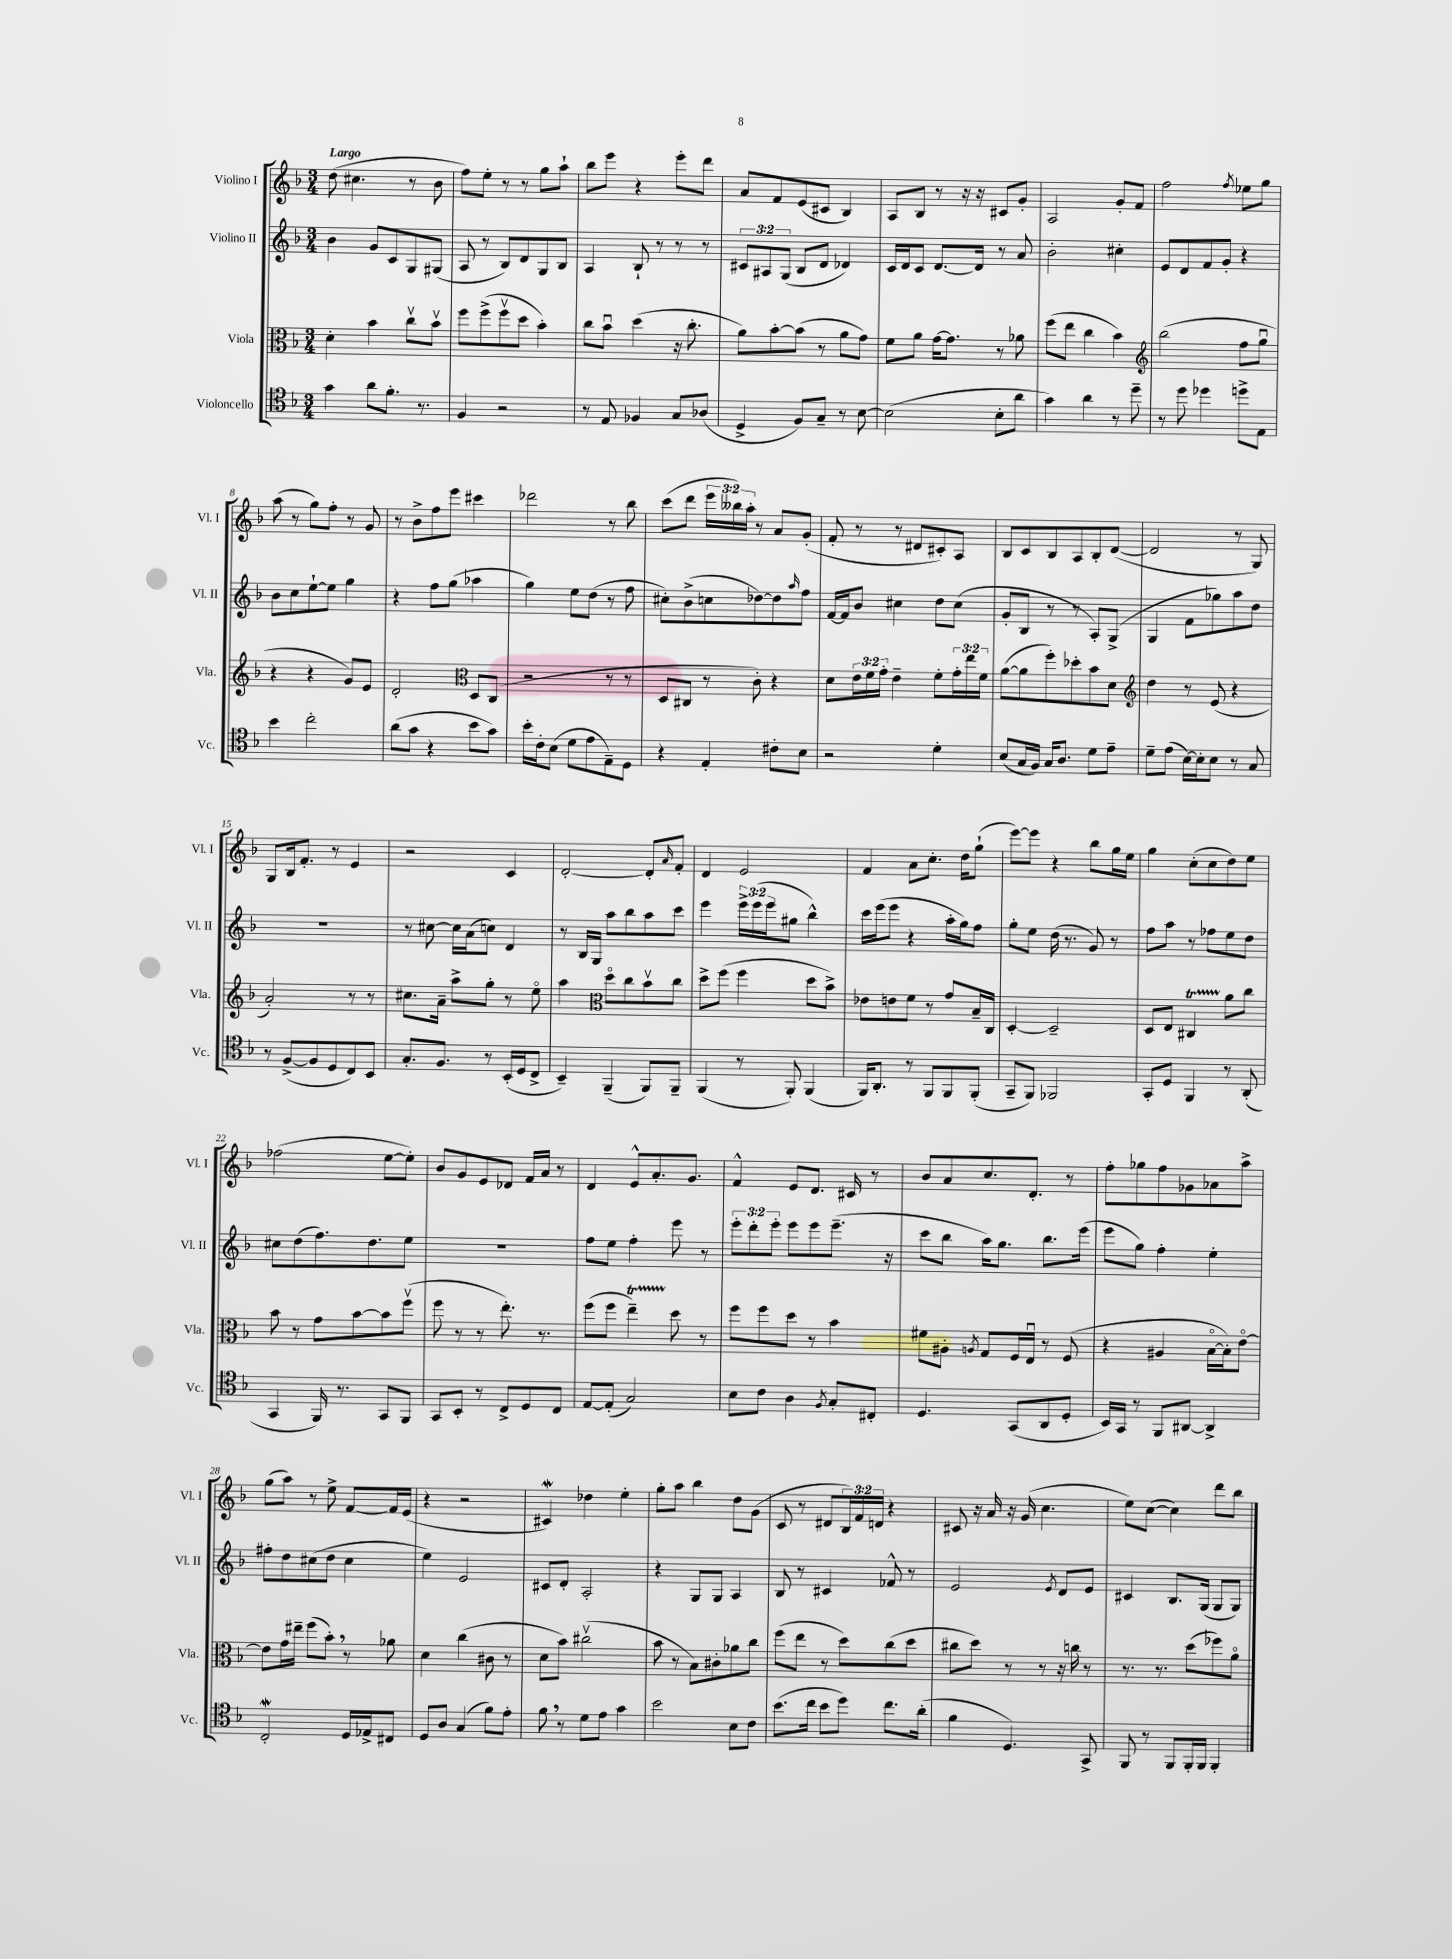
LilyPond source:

<<
\new StaffGroup <<
\new Staff = "s0" \with { instrumentName = "Violino I" shortInstrumentName = "Vl. I" } {
    \clef treble \key f \major \numericTimeSignature \time 3/4 \override Staff.TupletNumber.text = #tuplet-number::calc-fraction-text \tempo "Largo"
    d''8( cis''4. r8 bes'8 |
    f''8) e''8-. r8 r8 g''8 a''8-! |
    bes''8 e'''8 r4 e'''8-. d'''8 |
    a'8 f'8 e'8( cis'8 bes4) |
    a8 bes8 r8 r16 r16 cis'8 g'8-. |
    a2 g'8-. f'8 |
    f''2 \acciaccatura { f''8 } ees''8 g''8 |
    a''8( r8 g''8) f''8-. r8 g'8 |
    r8 bes'8-> f''8 e'''8 cis'''4 |
    des'''2 r8 bes''8 |
    c'''8( d'''8 \tuplet 3/2 { e'''16 beses''16) a''16-. } r8 a'8 g'8-.( |
    f'8-. r8 r8 dis'8 cis'8-.) a8 |
    bes8 c'8 bes8 a8 bes8-. d'8~( |
    d'2 r8 g8) |
    g8 bes16 f'8.-. r8 e'4 |
    r2 c'4 |
    d'2~-. d'8-. \grace { a'16 } f'8-. |
    d'4 e'2 |
    f'4 a'8 c''8.-. d''16 g''8-!( |
    e'''8~) e'''8 r4 bes''8 g''16 e''16 |
    g''4 c''8-.( c''8 d''8) e''8 |
    fes''2( e''8~ e''8-.) |
    bes'8 g'8 e'8 des'8 f'16 a'16 r8 |
    d'4 e'8-^ a'8.-. g'8. |
    f'4-^ e'8 d'8. cis'16 r8 |
    bes'8 a'8 c''8. d'8.-. r8 |
    f''8-. ges''8 f''8 ges'8 aes'8 a''8-> |
    g''8( a''8) r8 e''8-> f'8~ f'16 e'16( |
    r4 r2 |
    cis'4\mordent) des''4 e''4-. |
    g''8-. a''8 bes''4 d''8 g'8( |
    c'8 r8 dis'8 \tuplet 3/2 { bes16) f'16 d'16 } r4 |
    cis'8 r16 a'16 r16 g'16( c''4. |
    e''8) c''8~( c''4) d'''8 bes''8 \bar "|." |
}
\new Staff = "s1" \with { instrumentName = "Violino II" shortInstrumentName = "Vl. II" } {
    \clef treble \key f \major \numericTimeSignature \time 3/4 \override Staff.TupletNumber.text = #tuplet-number::calc-fraction-text
    bes'4 g'8 c'8 g8 gis8( |
    a8 r8 bes8) d'8 g8 bes8 |
    a4 bes8-! r8 r8 r8 |
    \tuplet 3/2 { cis'8 ais8 g8( } bes8 d'8 des'4) |
    c'16 d'16 c'8 d'8.~ d'16 r8 a'8 |
    bes'2-. cis''4-. |
    e'8 d'8 f'8 g'8-. r4 |
    bes'8 c''8 e''8~-! e''8 g''4 |
    r4 f''8 g''8( aes''4 |
    g''4) e''8 d''8( r8 f''8 |
    cis''8-.) bes'8->( c''8 des''8~) des''8 \grace { a''16 } f''8 |
    f'16~ f'16 bes'8 cis''4 d''8 cis''8( |
    g'8-. bes8 r8 r8 a8-.) g8->( |
    g4 f'8 ges''8) a''8 d''8 |
    r2. |
    r8 cis''8~ cis''16 a'16( c''8) d'4 |
    r8 bes16 g16 a''8 bes''8 a''8 c'''8 |
    e'''4 \tuplet 3/2 { e'''16-> e'''16( e'''16 } gis''8 bes''4-^) |
    c'''16 e'''16( e'''8 r4 a''16-. g''16) f''8 |
    g''8-. e''8 d''16( r8. g'8) r8 |
    f''8 a''8 r8 fes''8 e''8 d''8 |
    cis''8 d''8( f''8.) d''8. e''8 |
    R2. |
    f''8 e''8 f''4-. e'''8 r8 |
    \tuplet 3/2 { e'''8-. d'''8-. e'''8-. } e'''8 e'''8 e'''8.--( r16 |
    c'''8 bes''8 a''16) g''8. bes''8. e'''16( |
    e'''8 g''8) f''4-. e''4-. |
    fis''8-. d''8 cis''8( d''8 cis''4 |
    e''4) e'2 |
    cis'8 d'8-. a2-. |
    r4 g8 g8 a4 |
    bes8 r8 cis'4 fes'8-^ r8 |
    e'2 \acciaccatura { e'8 } d'8 e'8 |
    cis'4 bes8. g16( g8 g8) \bar "|." |
}
\new Staff = "s2" \with { instrumentName = "Viola" shortInstrumentName = "Vla." } {
    \clef alto \key f \major \numericTimeSignature \time 3/4 \override Staff.TupletNumber.text = #tuplet-number::calc-fraction-text
    d'4-. bes'4 c''8\upbow bes'8\upbow |
    f''8 f''8->( f''8\upbow d''8 bes'4-.) |
    c''8 bes'8\downbow d''4( r16 c''8.-. |
    a'8) bes'8~-. bes'8( r8 a'8 g'8) |
    f'8 a'8 g'16~ g'8. r8 aes'8 |
    f''8( e''8 c''4 bes'4) |
    \clef treble bes''2( f''8 g''8\downbow |
    r4 r4 g'8) e'8 |
    d'2-. \clef alto d8 c8( |
    r2 r8 r8 |
    d8 cis8 r8 c'8-.) r4 |
    d'8 \tuplet 3/2 { e'16 f'16 g'16-. } e'4-- f'8-. \tuplet 3/2 { g'16-. e''16 f'16 } |
    a'8~( a'8 f''8-.) des''8-. bes'8 d'8 |
    \clef treble d''4 r8 e'8( r4 |
    a'2-.) r8 r8 |
    cis''8. a'16-- a''8-> g''8-. r8 e''8\flageolet |
    a''4 \clef alto d''8\flageolet c''8 bes'8\upbow c''8 |
    d''8-> f''8( f''4 d''8 bes'8->) |
    ees'8 e'8 f'8 r8 g'8 bes16-- c16 |
    d4~-. d2-- |
    d8 e8 cis4\startTrillSpan a'8\stopTrillSpan c''8 |
    bes'8 r8 g'8 bes'8~ bes'8 f''8\upbow( |
    f''8 r8 r8 e''8.-.) r8. |
    f''8( f''8 e''4--\startTrillSpan) d''8\stopTrillSpan r8 |
    f''8 f''8 d''8 r8 bes'4 |
    fis'8 ais8-. \acciaccatura { a8 } g8 f16 e16\downbow r8 f8( |
    r4 ais4 bes16~\flageolet bes16-.) e'8~\flageolet |
    e'8 g'16 eis''16-- f''8( bes'8-.) \breathe r8 aes'8 |
    d'4 c''4( cis'8 r8 |
    d'8 bes'8) cis''2\upbow( |
    bes'8 r8 bes8) cis'8-. aes'8 c''8 |
    f''8( e''8 r8 d''8) c''8( d''8 |
    cis''8 d''8) r8 r8 r16 c''16 r8 |
    r8. r8. d''8( fes''8) a'8\flageolet \bar "|." |
}
\new Staff = "s3" \with { instrumentName = "Violoncello" shortInstrumentName = "Vc." } {
    \clef tenor \key f \major \numericTimeSignature \time 3/4
    g'4 a'8 f'8.-. r8. |
    f4 r2 |
    r8 e8 fes4 g8 aes8( |
    d4-> f8) g8-- r8 bes8~ |
    bes2( bes8-. a'8 |
    g'4) a'4 r8 d''8-- |
    r8 d''8 des''4 d''8-> e8 |
    bes'4 c''2-. |
    a'8( g'8 r4 bes'8 g'8) |
    bes'16-. c'16-. bes8( d'8 e'8 e8--) d8 |
    r4 e4-. cis'8-. bes8 |
    r2 d'4-. |
    bes8( g16 f16) g16 a8. d'8 e'8-- |
    d'8-- e'8( bes16~) bes16-. bes8 r8 g8 |
    r8 f8~->( f8 d8 c8) bes,8 |
    g8.-. f8. r8 bes,16-.( d16 c8-> |
    bes,4--) f,4--( f,8) f,8-- |
    f,4( r8 f,8-.) f,4( |
    f,16) a,8.-. r8 f,8 f,8 f,8-.( |
    g,8-- f,8) fes,2 |
    g,8-. d8 f,4 r8 a,8-.( |
    g,4 f,16) r8. g,8 f,8 |
    g,8 bes,8-. r8 c8-> d8 c8 |
    e8~ e8-.( g2) |
    bes8 c'8 a4 \acciaccatura { f8 } g8-. cis8-. |
    d4. g,8( a,8 d8-. |
    bes,16) g,16 r8 f,8 ais,8~ ais,4-> |
    c2-.\mordent d16 ees16-> cis8 |
    d8 a8 g4( f'8) e'8-. |
    f'8 \breathe r8 d'8 e'8 g'4 |
    bes'2 bes8 c'8 |
    bes'8.( c''16 bes'8 d''8) c''8. a'16-.( |
    f'4 d4.) g,8-> |
    f,8 r8 f,8 f,16-. f,16 f,4-. \bar "|." |
}
>>
>>
